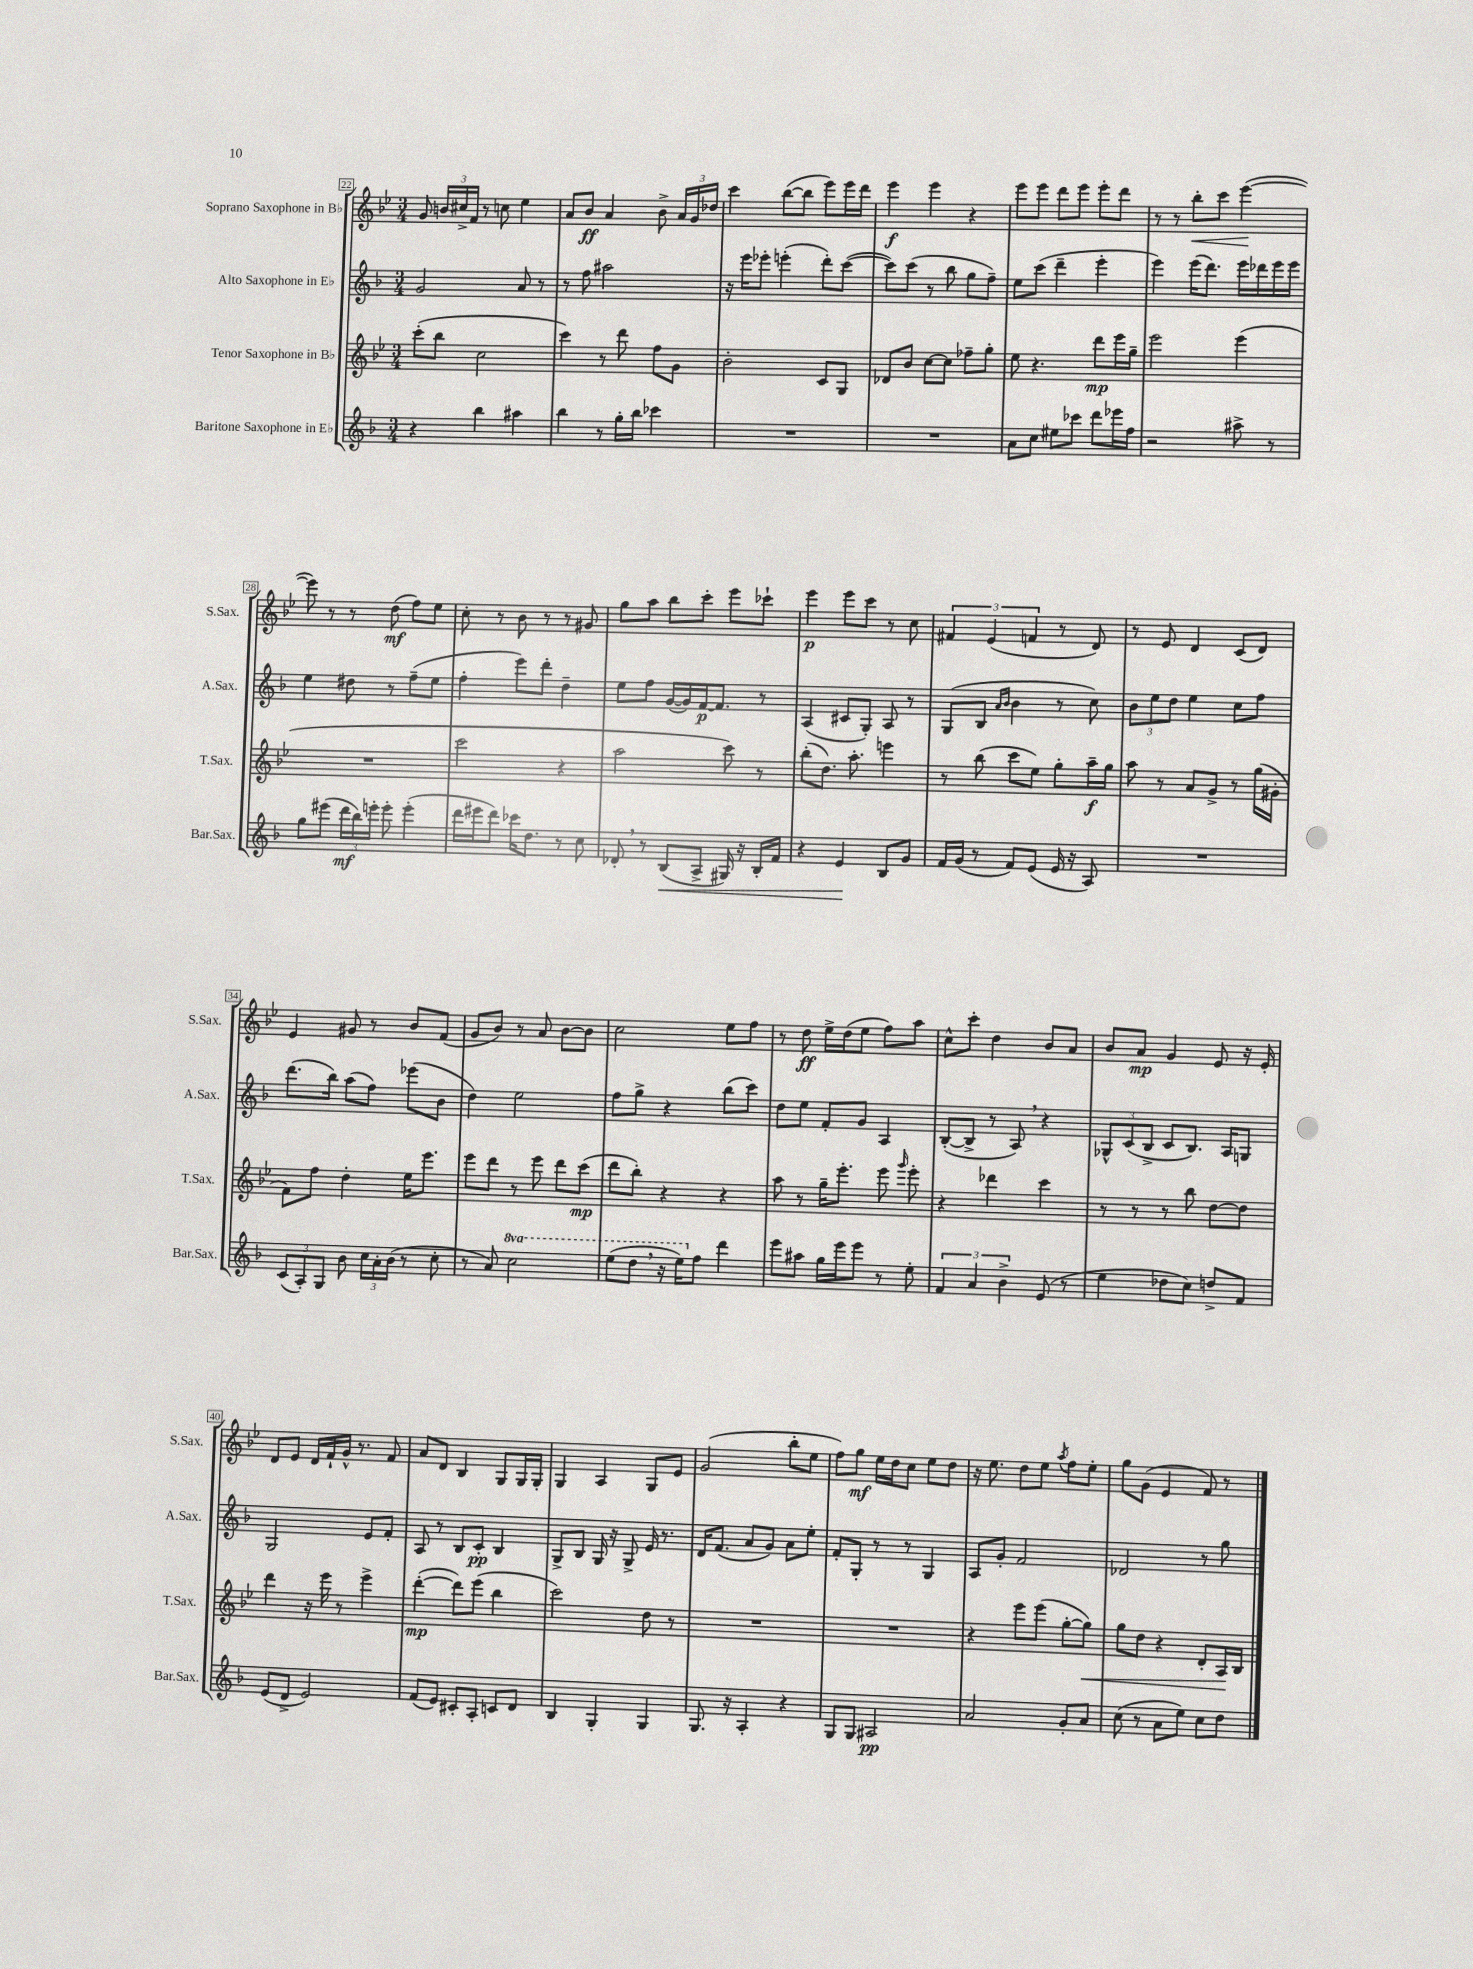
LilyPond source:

<<
\new StaffGroup <<
\new Staff = "s0" \with { instrumentName = "Soprano Saxophone in Bb" shortInstrumentName = "S.Sax." } {
    \clef treble \key bes \major \numericTimeSignature \time 3/4
    \autoBeamOff g'8 \tuplet 3/2 { b'16[ cis''16-> f'16] } r8 c''8 ees''4 |
    a'8[ bes'8]\ff a'4 bes'8-> \tuplet 3/2 { a'16[ g'16 des''16] } |
    c'''4 bes''8[~( bes''8] ees'''8[) ees'''16 d'''16] |
    ees'''4\f ees'''4 r4 |
    ees'''8[ ees'''8] d'''8[ ees'''8] ees'''8[-. d'''8] |
    r8 r8 bes''8[-.\< c'''8] ees'''4~\!( |
    ees'''8) r8 r8 d''8\mf( f''8[) ees''8] |
    c''8-. r8 bes'8 r8 r8 gis'8 |
    g''8[ a''8] bes''8[ c'''8]-. ees'''8[ ces'''8]-! |
    ees'''4\p ees'''8[ c'''8] r8 c''8 |
    \tuplet 3/2 { fis'4 ees'4( f'4 } r8 d'8) |
    r8 ees'8 d'4 c'8[( d'8]) |
    ees'4 gis'8 r8 bes'8[ f'8]( |
    g'8[ bes'8]) r8 a'8 bes'8[~ bes'8] |
    c''2 ees''8[ f''8] |
    r8 d''8\ff ees''16[-> d''16( ees''8] f''8[) a''8] |
    c''8[-^ c'''8]-. d''4 bes'8[ a'8] |
    bes'8[ a'8]\mp g'4 ees'8 r16 ees'16-. |
    d'8[ ees'8] d'16[ f'16-! g'16]-^ r8. f'8 |
    a'8[ d'8] bes4 g8[ g16 g16]-. |
    g4 a4 g8[ ees'8] |
    g'2( bes''8[-. ees''8] |
    f''8[) g''8]\mf ees''16[ d''16 c''8] ees''8[ d''8] |
    r16 ees''8. d''8[ ees''8] \acciaccatura { a''8 } f''8[ ees''8]-. |
    g''8[ g'8]( ees'4 f'8) r8 \bar "|." |
}
\new Staff = "s1" \with { instrumentName = "Alto Saxophone in Eb" shortInstrumentName = "A.Sax." } {
    \clef treble \key f \major \numericTimeSignature \time 3/4
    \autoBeamOff g'2 a'8 r8 |
    r8 f''8 ais''2 |
    r16 e'''16[ ees'''8]-. e'''4-.( d'''8[-.) c'''8]~( |
    c'''8[) c'''8]( r8 bes''8 g''8[ f''8]--) |
    e''8[ c'''8]( d'''4-- e'''4-. |
    e'''4) e'''16[( d'''8.]) e'''16[ des'''16 e'''16 e'''16] |
    e''4 dis''8 r8 f''8[--( e''8] |
    f''4-. e'''8[) d'''8]-. d''4-- |
    e''8[ f''8] g'16[~( g'16) f'16~\p f'8.] r8 |
    a4( cis'8[ g8]-.) a8 r8 |
    g8[( bes8] \grace { a'16[ bes'16] } bes'4 r8 c''8) |
    \tuplet 3/2 { bes'8[ e''8 d''8] } e''4 c''8[ f''8] |
    d'''8.[( bes''16]) a''8[( f''8]) ees'''8[( bes'8] |
    d''4) e''2 |
    f''8[ g''8]-> r4 bes''8[( c'''8]) |
    d''8[ e''8] f'8[-. g'8] a4 |
    bes8[~-.( bes8]-> r8 a8) \breathe r4 |
    \tuplet 3/2 { ges8[-^ c'8( bes8]-> } c'8[ bes8.]) a16[ g8] |
    g2 e'8[ f'8]-. |
    a8 r8 bes8[ c'8]-.\pp bes4 |
    g8[-> bes8] g16 r16 g8-> e'16 r8. |
    d'16[ f'8.]( a'8[ g'8]) a'8[ e''8]-. |
    f'8[-. g8]-. r8 r8 g4 |
    a8[ g'8]-. f'2 |
    des'2 r8 g''8 \bar "|." |
}
\new Staff = "s2" \with { instrumentName = "Tenor Saxophone in Bb" shortInstrumentName = "T.Sax." } {
    \clef treble \key bes \major \numericTimeSignature \time 3/4
    \autoBeamOff c'''8[-.( bes''8] c''2 |
    c'''4) r8 d'''8 f''8[ g'8] |
    bes'2-. c'8[ g8] |
    des'8[ bes'8] c''8[~ c''8] fes''8[-- g''8]-. |
    ees''8 r4. d'''8[\mp ees'''16 g''16]-- |
    ees'''2 ees'''4( |
    R2. |
    c'''2 r4 |
    a''2 c'''8) r8 |
    bes''8[-.( d''8.]) a''8.-. e'''4 |
    r8 bes''8( c'''8[ ees''8]) g''8[-. a''16--\f g''16] |
    a''8 r8 a'8[ g'8]-> r8 g''16[( gis'16]-. |
    f'8[) f''8] d''4-. ees''16[ ees'''8.] |
    ees'''8[ d'''8] r8 ees'''8 d'''8[ c'''8]\mp( |
    d'''8[ bes''8]-.) r4 r4 |
    a''8 r8 g''16[-- ees'''8.]-. ees'''8 \grace { g'''16 } ees'''8-. |
    r4 des'''4 c'''4 |
    r8 r8 r8 bes''8 d''8[~ d''8] |
    d'''4 r16 ees'''16 r8 ees'''4-> |
    d'''4~-.\mp( d'''8[) ees'''8]( bes''4 |
    c'''2) d''8 r8 |
    R2. |
    R2. |
    r4 ees'''8[ ees'''8]( g''8[~-. g''8]\<) |
    g''8[ d''8] r4 d'8[-. a16\! bes16] \bar "|." |
}
\new Staff = "s3" \with { instrumentName = "Baritone Saxophone in Eb" shortInstrumentName = "Bar.Sax." } {
    \clef treble \key f \major \numericTimeSignature \time 3/4 \set Staff.ottavationMarkups = #ottavation-simple-ordinals
    \autoBeamOff r4 bes''4 ais''4 |
    bes''4 r8 g''16[-. bes''16] ces'''4 |
    R2. |
    R2. |
    a'8[ c''8] eis''8[ ces'''8] d'''8[ ees'''16 f''16] |
    r2 ais''8-> r8 |
    g''8[ eis'''8]( \tuplet 3/2 { d'''16[\mf bes''16) e'''16]-. } e'''8-. e'''4-.( |
    d'''16[ eis'''16 d'''8]) ces'''16[ d''8.] r8 c''8 |
    des'8-. \breathe r8 bes8[\<( a8]-> gis16) r16 bes16[-. f'16] |
    r4 e'4\! bes8[ g'8] |
    f'16[ g'16]( r8 f'8[) e'8]( e'16 r16 a8) |
    R2. |
    \tuplet 3/2 { c'8[( a8-.) g8] } bes'8 \tuplet 3/2 { c''16[ a'16-. bes'16]( } r8 c''8-. |
    r8 a'8) \ottava #1 c'''2 |
    e'''8[( d'''8] \breathe r16 e'''16[) \ottava #0 f''8] d'''4 |
    e'''8[ ais''8] g''16[ e'''16 e'''8] r8 e''8-. |
    \tuplet 3/2 { f'4 a'4 bes'4-> } e'8( r8 |
    e''4 des''8[ c''8]) d''8[-> f'8] |
    e'8[( d'8]-> e'2) |
    f'8[( e'8]) cis'8[-. a8]-. c'8[ d'8] |
    bes4 g4-. g4 |
    g8. r16 a4-. r4 |
    g8[ g8] ais2\pp |
    a'2 g'8[-. a'8] |
    c''8( r8 a'8[ e''8]) c''8[ d''8] \bar "|." |
}
>>
>>
\layout { \context { \Score currentBarNumber = #22 \override BarNumber.stencil = #(make-stencil-boxer 0.1 0.3 ly:text-interface::print) } }
